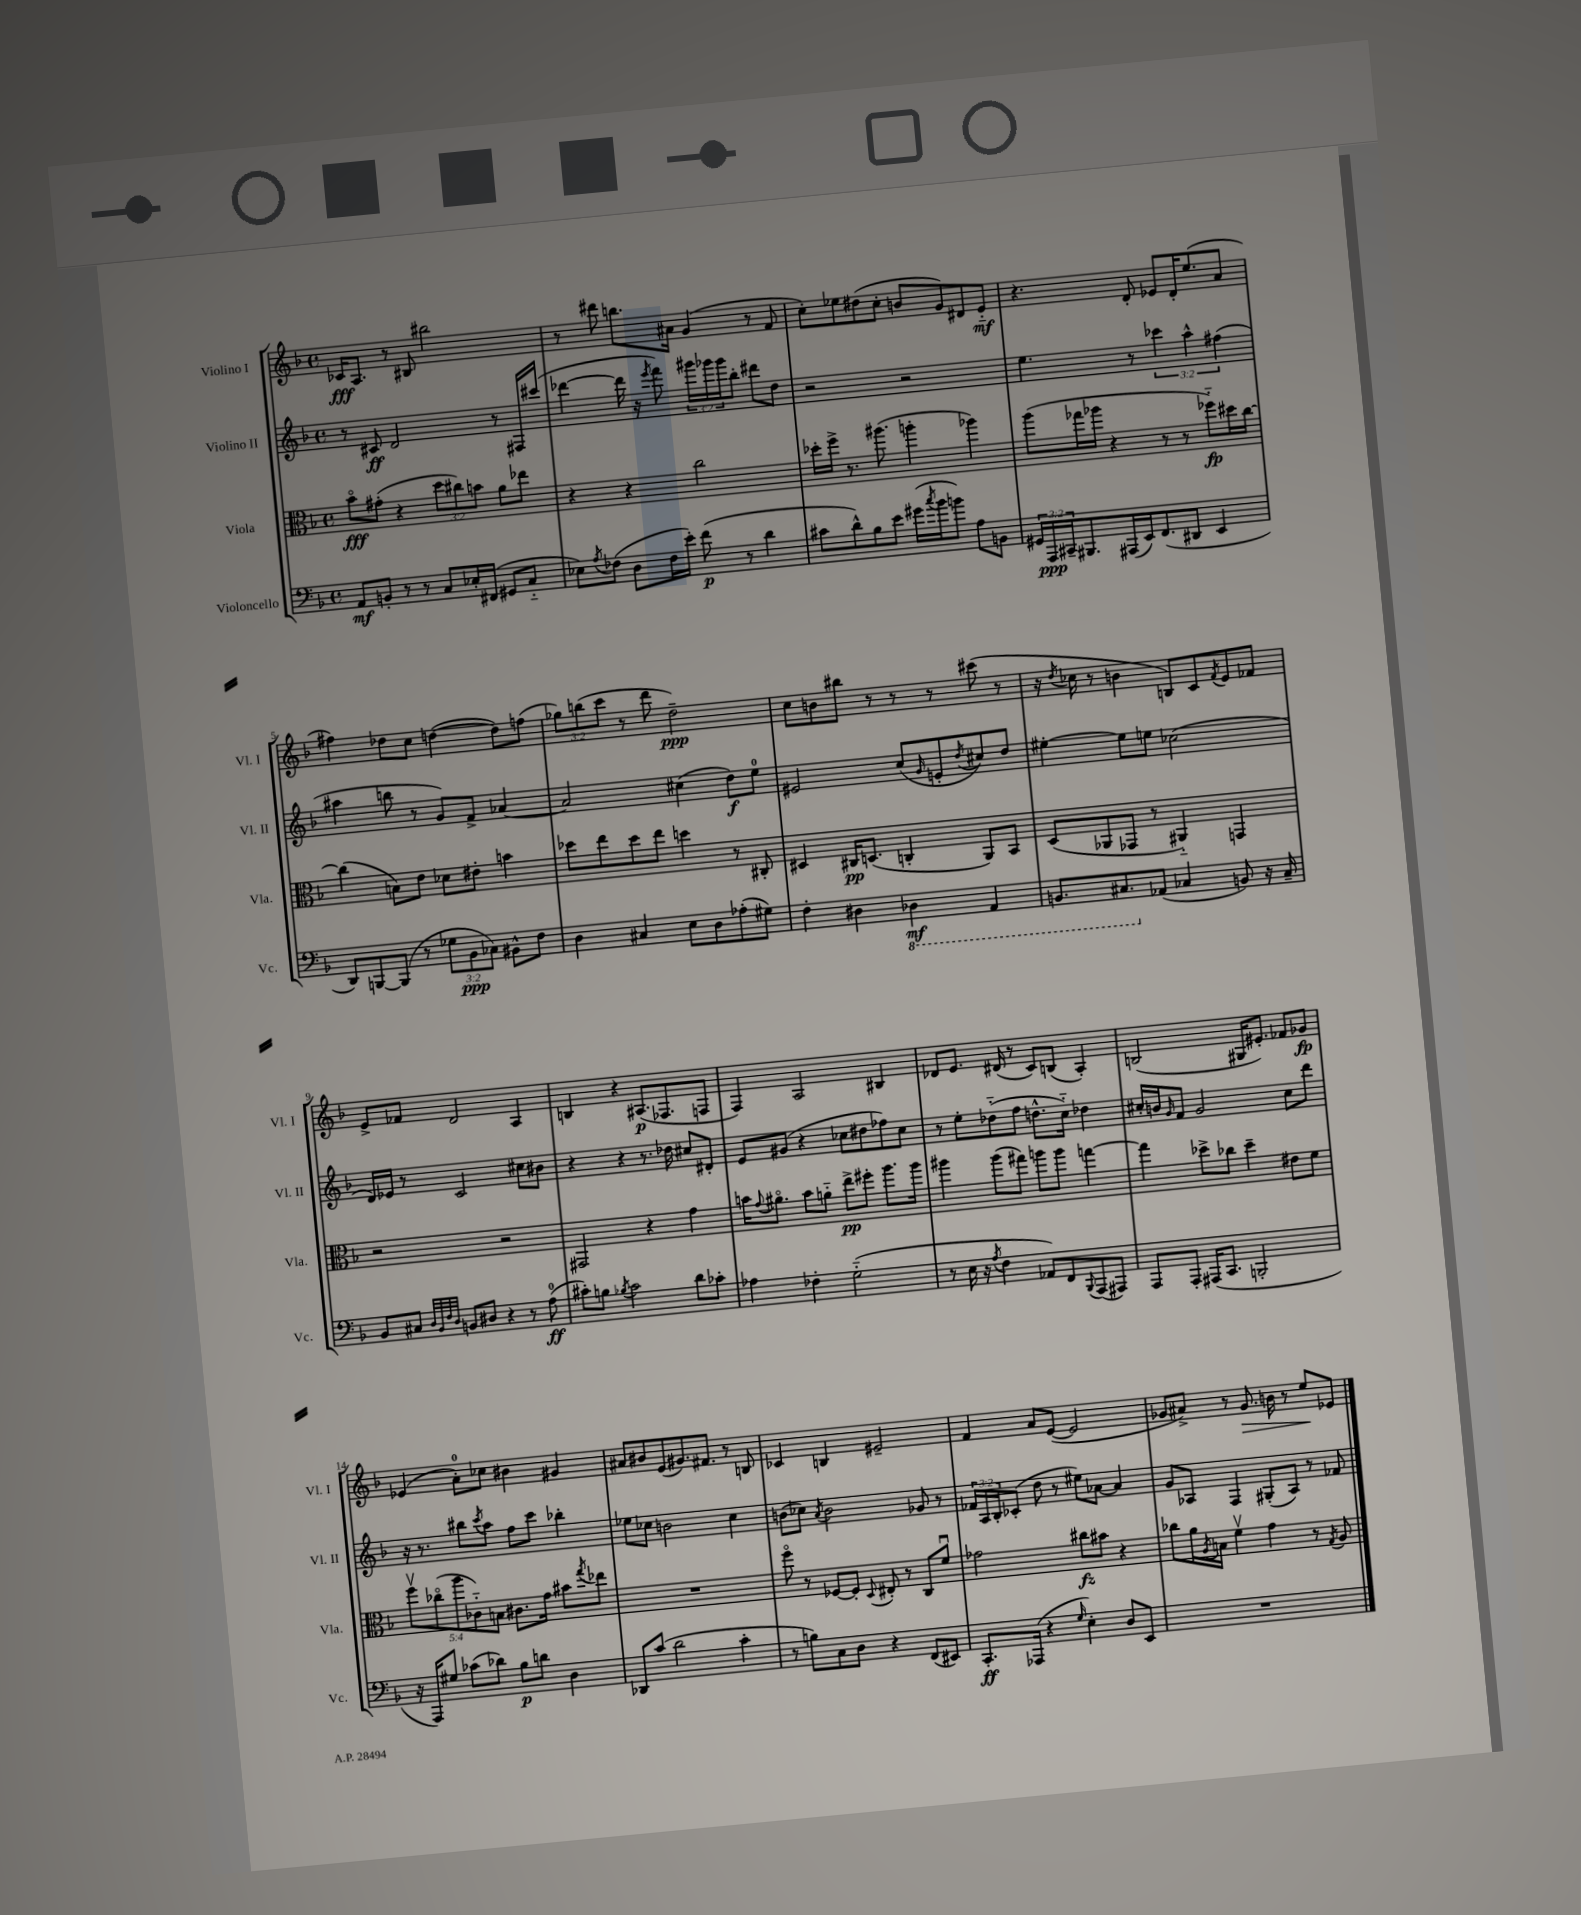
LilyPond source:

<<
\new StaffGroup <<
\new Staff = "s0" \with { instrumentName = "Violino I" shortInstrumentName = "Vl. I" } {
    \clef treble \key f \major \defaultTimeSignature \time 4/4 \override Staff.TupletNumber.text = #tuplet-number::calc-fraction-text
    ces'16\fff a8. r8 bis8 bis''2 |
    r8 dis'''8 b''8. ais'16 g'4( r8 f'8 |
    c''8-.) ees''8 dis''8( c''8-. b'8 g'8) dis'8 e'8-_\mf |
    r4. d'8-. ees'8 d'16-. e''8.( a'8 |
    fis''4) des''8 c''8 d''4~( d''8) f''8( |
    \tuplet 3/2 { ges''8) b''8( c'''8 } r8 d'''8 d''2--\ppp) |
    c''8 b'8 bis''8 r8 r8 r8 cis'''8( r8 |
    r16 \acciaccatura { d''8 } ces''16 r8 b'4 b8) c'8 \acciaccatura { f'8 } e'8 fes'8 |
    e'8-> fes'8 d'2 a4 |
    b4 r4 ais8.\p( fes8. f8 |
    f4) a2 bis4 |
    des'8 e'8. dis'16( r8 c'8) b8( a4-.) |
    b2( gis16 eis'8.-.) fes'8 ges'8\fp |
    ees'4( a'8-0-.) ces''8 bis'4 gis'4 |
    ais'8 bis'8 e'8( gis'8.) fis'8. r8 b8 |
    ces'4 b4 eis'2-- |
    f'4 a'8 e'8~( e'2 |
    ges'8 ais'8->) r8 ges'8.\> b'16 r8 e''8\! ees'8 \bar "|." |
}
\new Staff = "s1" \with { instrumentName = "Violino II" shortInstrumentName = "Vl. II" } {
    \clef treble \key f \major \defaultTimeSignature \time 4/4 \override Staff.TupletNumber.text = #tuplet-number::calc-fraction-text
    r8 cis'8\ff d'2 r8 fis16 cis'''16( |
    des'''4~ des'''16 r16 \acciaccatura { e'''8 } f'''8) \tuplet 3/2 { gis'''16 ges'''16 ges'''16 } bes''8-. dis'''8 d''8 |
    r2 r2 |
    e''4. r8 \tuplet 3/2 { ces'''4 a''4-^ fis''4( } |
    ais''4 b''8 r8 g'8) f'8-> aes'4~ |
    aes'2 cis''4( d''8\f) e''8-0 |
    eis'2 c''8( \grace { g'16 } e'8-. \acciaccatura { d''8 } cis''8) d''8 |
    eis''4~-. eis''8 e''8 ces''2( |
    d'16) ees'16 r8 c'2 cis''8 bis'8 |
    r4 r4 r8. des''16 cis''8 dis'8-. |
    e'8 gis'8( r4 ces''8 dis''8 fes''8) ces''8 |
    r8 e''8-. des''8-_( f''8 d''8.-^ c''16-_) des''4 |
    cis''16-. b'16 \grace { g'16 } f'8 g'2 cis''8 d'''8 |
    r16 r8. bis''8 \acciaccatura { c'''8 } a''8 f''8 c'''8 bes''4-. |
    ees''8 ces''8 b'2 ces''4 |
    b'8( ces''8) \acciaccatura { a'8 } b'2 ges'8 r8 |
    \tuplet 3/2 { fes'16 a16 bes16-. } ces'8-.( d''8 r8 eis''8) aes'8~ aes'4 |
    g'8 aes8 f4 gis8-.( aes8) r8 fes'8 \bar "|." |
}
\new Staff = "s2" \with { instrumentName = "Viola" shortInstrumentName = "Vla." } {
    \clef alto \key f \major \defaultTimeSignature \time 4/4 \override Staff.TupletNumber.text = #tuplet-number::calc-fraction-text
    bes'8\flageolet\fff gis'8-.( r4 \tuplet 3/2 { d''8 cis''8) b'8 } a'8 ees''8 |
    r4 r4 c''2 |
    des''16-. f''16-> r8. ais''8.( a''4-. aes''4) |
    a''8( ges''16 aes''16 r4 r8 r8 fes''8-_\fp) dis''16 c''16~ |
    c''4( b8) e'8 des'8 eis'8-. b'4 |
    des''8 e''8 des''8 e''8 d''4 r8 cis8-. |
    dis4 cis16\pp d8.( c4-. a,8) bes,8 |
    d8( aes,8 ges,8 r8 ais,4-_) g,4 |
    r2 r2 |
    gis,2 r4 g'4 |
    b'16 \appoggiatura { g'8 } ais'8.\flageolet b'8 a'8-_ e''8->\pp fis''8-. a''8. a''16 |
    ais''4 ais''8( gis''8) a''8 a''8 g''4~ |
    g''4 des''8-> ces''8 des''4-- eis'8 f'8 |
    \tuplet 5/4 { f''8\upbow ces''8\flageolet( a''8 ces'8-_) b8 } cis'8. g'16 bis'8 \acciaccatura { g''8 } ees''8 |
    R1 |
    f''8\flageolet r8 fes8~ fes8-. \appoggiatura { d8 } eis8-. r8 c8 f'8\downbow |
    ges'2 cis''8\fz bis'8 r4 |
    ces''8 a'16 \acciaccatura { a8 } b16 f'4\upbow g'4 r8 \acciaccatura { g8 } a8 \bar "|." |
}
\new Staff = "s3" \with { instrumentName = "Violoncello" shortInstrumentName = "Vc." } {
    \clef bass \key f \major \defaultTimeSignature \time 4/4 \override Staff.TupletNumber.text = #tuplet-number::calc-fraction-text
    a,8\mf b,8-. r8 r8 c8 ees16-. fis,16( gis,8 c8-_ |
    ees8) \acciaccatura { a8 } fes8( d8 fes16 e'16-.) f'8\p( r8 d'4 |
    cis'8 d'8-^) bes8 e'8 gis'16( \acciaccatura { c''8 } bes'16 b'8) a8 b,8 |
    \tuplet 3/2 { gis,16 a,,16\ppp cis,16-- } bis,,8. ais,,16( e,16) f,8.( dis,8 e,4 |
    d,8) b,,8~ b,,8( r8 \tuplet 3/2 { ges8 bes,8\ppp ces8) } bis,8-^ f8 |
    d4 cis4 e8 d8 aes8-.( gis8) |
    f4-. dis4 \ottava #-1 des,4\mf a,,4 |
    b,,8. cis,8. \ottava #0 aes,8( ces4 b,8) r16 ces16-- |
    bes,8 cis8 \grace { d32 bes,32 f32 d32 } b,8 dis8 r4 r8 a8-0\ff( |
    cis'8-.) b8 \acciaccatura { bes8 } cis'2 d'8 ces'8-. |
    aes4 fes4-. g2-_( |
    r8 e16 r16 \acciaccatura { a8 } f4 aes,8) f,8 \appoggiatura { bes,,8 } a,,8( ais,,8) |
    a,,8 a,,8-. ais,,16( c,8. b,,2-. |
    r16 a,,16) gis8 ces'8( des'8) bes8\p d'8 d4 |
    des,8 c'8( d'2 c'4-. |
    r8 b8) c8 d8 r4 f,8( eis,8) |
    c,8.-.\ff aes,,16( r4 \grace { g16 } e4-.) d8 e,8 |
    R1 \bar "|." |
}
>>
>>
